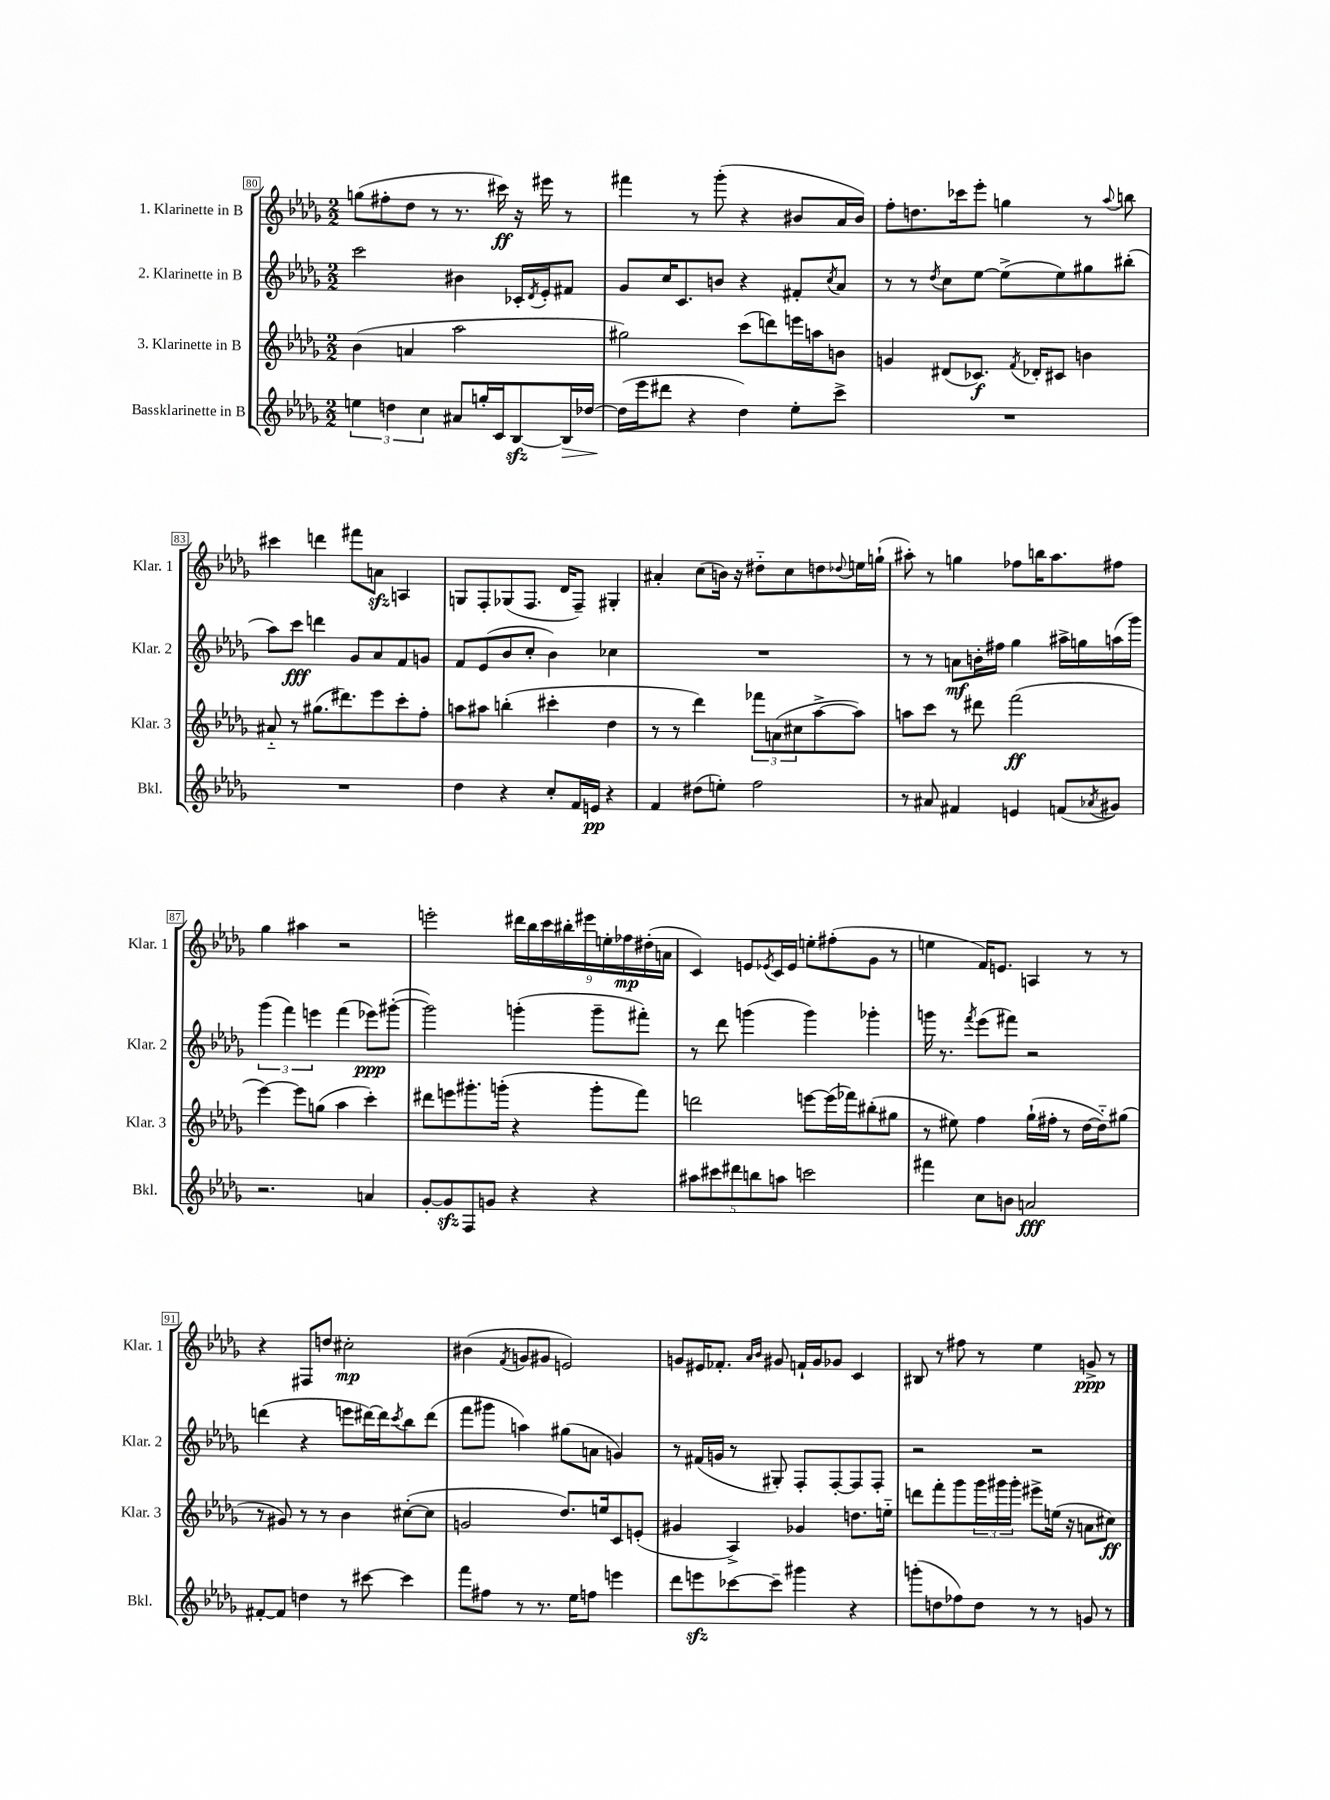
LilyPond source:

<<
\new StaffGroup <<
\new Staff = "s0" \with { instrumentName = "1. Klarinette in B" shortInstrumentName = "Klar. 1" } {
    \clef treble \key des \major \numericTimeSignature \time 2/2
    g''8( fis''8-. des''8 r8 r8. cis'''16\ff) r16 eis'''16 r8 |
    fis'''4 r8 ges'''8-.( r4 bis'8 aes'16 bis'16) |
    f''8-. d''8. ces'''16 ees'''8-. g''4 r8 \appoggiatura { aes''8 } b''8 |
    cis'''4 d'''4 fis'''8 a'8\sfz a4 |
    g8 f8-. ges8( f8. des'16 f8--) gis4-. |
    ais'4-. c''8( b'16) r16 dis''8-_ c''8 d''8 \appoggiatura { des''8 } e''16 g''16-!( |
    ais''8-.) r8 g''4 fes''8 b''16 ais''8. fis''8 |
    ges''4 ais''4 r2 |
    e'''2-. \tuplet 9/8 { dis'''16 bes''16 c'''16 bis''16-. eis'''16 e''16-. fes''16\mp dis''16-.( a'16 } |
    c'4) e'8 \acciaccatura { ees'8 } c'16 ees'16 e''8-. fis''8-.( ges'8 r8 |
    e''4 f'16) e'8. a4 r8 r8 |
    r4 fis8 d''8 cis''2-.\mp |
    bis'4( \acciaccatura { f'8 } g'8 gis'8 e'2) |
    g'8 eis'16 fes'8.-. \grace { aes'16 bes'16 } gis'8 f'16-! gis'16 ges'8 c'4 |
    bis8 r8 fis''8 r8 ees''4 g'8->\ppp r8 \bar "|." |
}
\new Staff = "s1" \with { instrumentName = "2. Klarinette in B" shortInstrumentName = "Klar. 2" } {
    \clef treble \key des \major \numericTimeSignature \time 2/2
    c'''2 bis'4 ces'16-. \acciaccatura { des'8 } ees'16-. fis'8 |
    ges'8 c''16 c'8. b'8 r4 fis'8-. \acciaccatura { c''8 } aes'8 |
    r8 r8 \acciaccatura { des''8 } c''8 ees''8~ ees''8->( ees''8) gis''8 bis''8-.( |
    aes''8) c'''8\fff d'''4 ges'8 aes'8 f'8 g'8 |
    f'8 ees'8( bes'8 c''8-. bes'4) ces''4 |
    R1 |
    r8 r8 a'8\mf b'16-. fis''16 ges''4 ais''16-> g''16 a''16( ges'''16) |
    \tuplet 3/2 { ges'''4( f'''4) e'''4 } f'''4( ees'''8\ppp) gis'''8~-.( |
    gis'''2) g'''4-.( g'''8-- fis'''8-.) |
    r8 des'''8 g'''4( g'''4) ges'''4-. |
    g'''16 r8. \acciaccatura { f'''8 } ees'''8( fis'''8) r2 |
    d'''4( r4 e'''8 dis'''16~) dis'''16 \acciaccatura { c'''8 } bes''8 dis'''8( |
    f'''8 gis'''8 a''4) gis''8( a'8 g'4) |
    r8 fis'16( g'16 r8 gis8-.) f8-. f8~-. f8 f8-. |
    r2 r2 \bar "|." |
}
\new Staff = "s2" \with { instrumentName = "3. Klarinette in B" shortInstrumentName = "Klar. 3" } {
    \clef treble \key des \major \numericTimeSignature \time 2/2
    bes'4( a'4 aes''2 |
    gis''2) c'''8( d'''8) e'''16 a''16 b'8 |
    g'4 dis'8( ces'8.\f) \acciaccatura { f'8 } des'16-. cis'8 b'4 |
    ais'8-_ r8 gis''8.( dis'''8.) ees'''8 c'''8-. f''8-. |
    a''8 ais''8 b''4-.( cis'''4-. des''4 |
    r8 r8 des'''4) \tuplet 3/2 { fes'''8 a'8( cis''8 } aes''8~-> aes''8) |
    a''8 c'''8 r8 dis'''8 f'''2\ff( |
    ees'''4~) ees'''8 g''8( aes''4 c'''4-.) |
    dis'''8 e'''8 gis'''8.-. g'''16-.( r4 g'''8-. f'''8) |
    d'''2 e'''8~ e'''16( fes'''16) bis''8-.( gis''8 |
    r8 eis''8) f''4 ges''16-!( fis''16-. r8 des''16~ des''16-_) gis''8( |
    r8 gis'8) r8 r8 bes'4 cis''8~-.( cis''8 |
    g'2 des''8.) e''16 c'8 e'8-.( |
    gis'4 aes4->) ges'4 d''8. e''16-_ |
    d'''8 f'''8-. ges'''8 \tuplet 3/2 { ges'''16 gis'''16 gis'''16-. } eis'''8-> e''16( r16 a'8 cis''8\ff) \bar "|." |
}
\new Staff = "s3" \with { instrumentName = "Bassklarinette in B" shortInstrumentName = "Bkl." } {
    \clef treble \key des \major \numericTimeSignature \time 2/2
    \tuplet 3/2 { e''4 d''4 c''4 } ais'8 g''16-. c'16 bes8~\sfz bes16\> des''16~ |
    des''16\!( ees'''16 dis'''8 r4 des''4) ees''8-. c'''8-> |
    R1 |
    R1 |
    des''4 r4 c''8-. f'16 e'16\pp r4 |
    f'4 dis''8( e''8-.) f''2 |
    r8 ais'8 fis'4 e'4 f'8( \acciaccatura { aes'8 } gis'8) |
    r2. a'4 |
    ges'8~-. ges'8\sfz f8 g'8 r4 r4 |
    \tuplet 5/4 { ais''8 cis'''8 dis'''8 b''8 a''8 } c'''2 |
    fis'''4 c''8 b'8 a'2\fff |
    fis'8~-. fis'8 d''4 r8 cis'''8~ cis'''4 |
    f'''8 fis''8 r8 r8. ees''16 f''8 e'''4 |
    des'''8 e'''8\sfz ces'''8~ ces'''8-- gis'''4 r4 |
    g'''8-.( d''8 fes''8) d''8 r8 r8 g'8 r8 \bar "|." |
}
>>
>>
\layout { \context { \Score currentBarNumber = #80 \override BarNumber.stencil = #(make-stencil-boxer 0.1 0.3 ly:text-interface::print) } }
